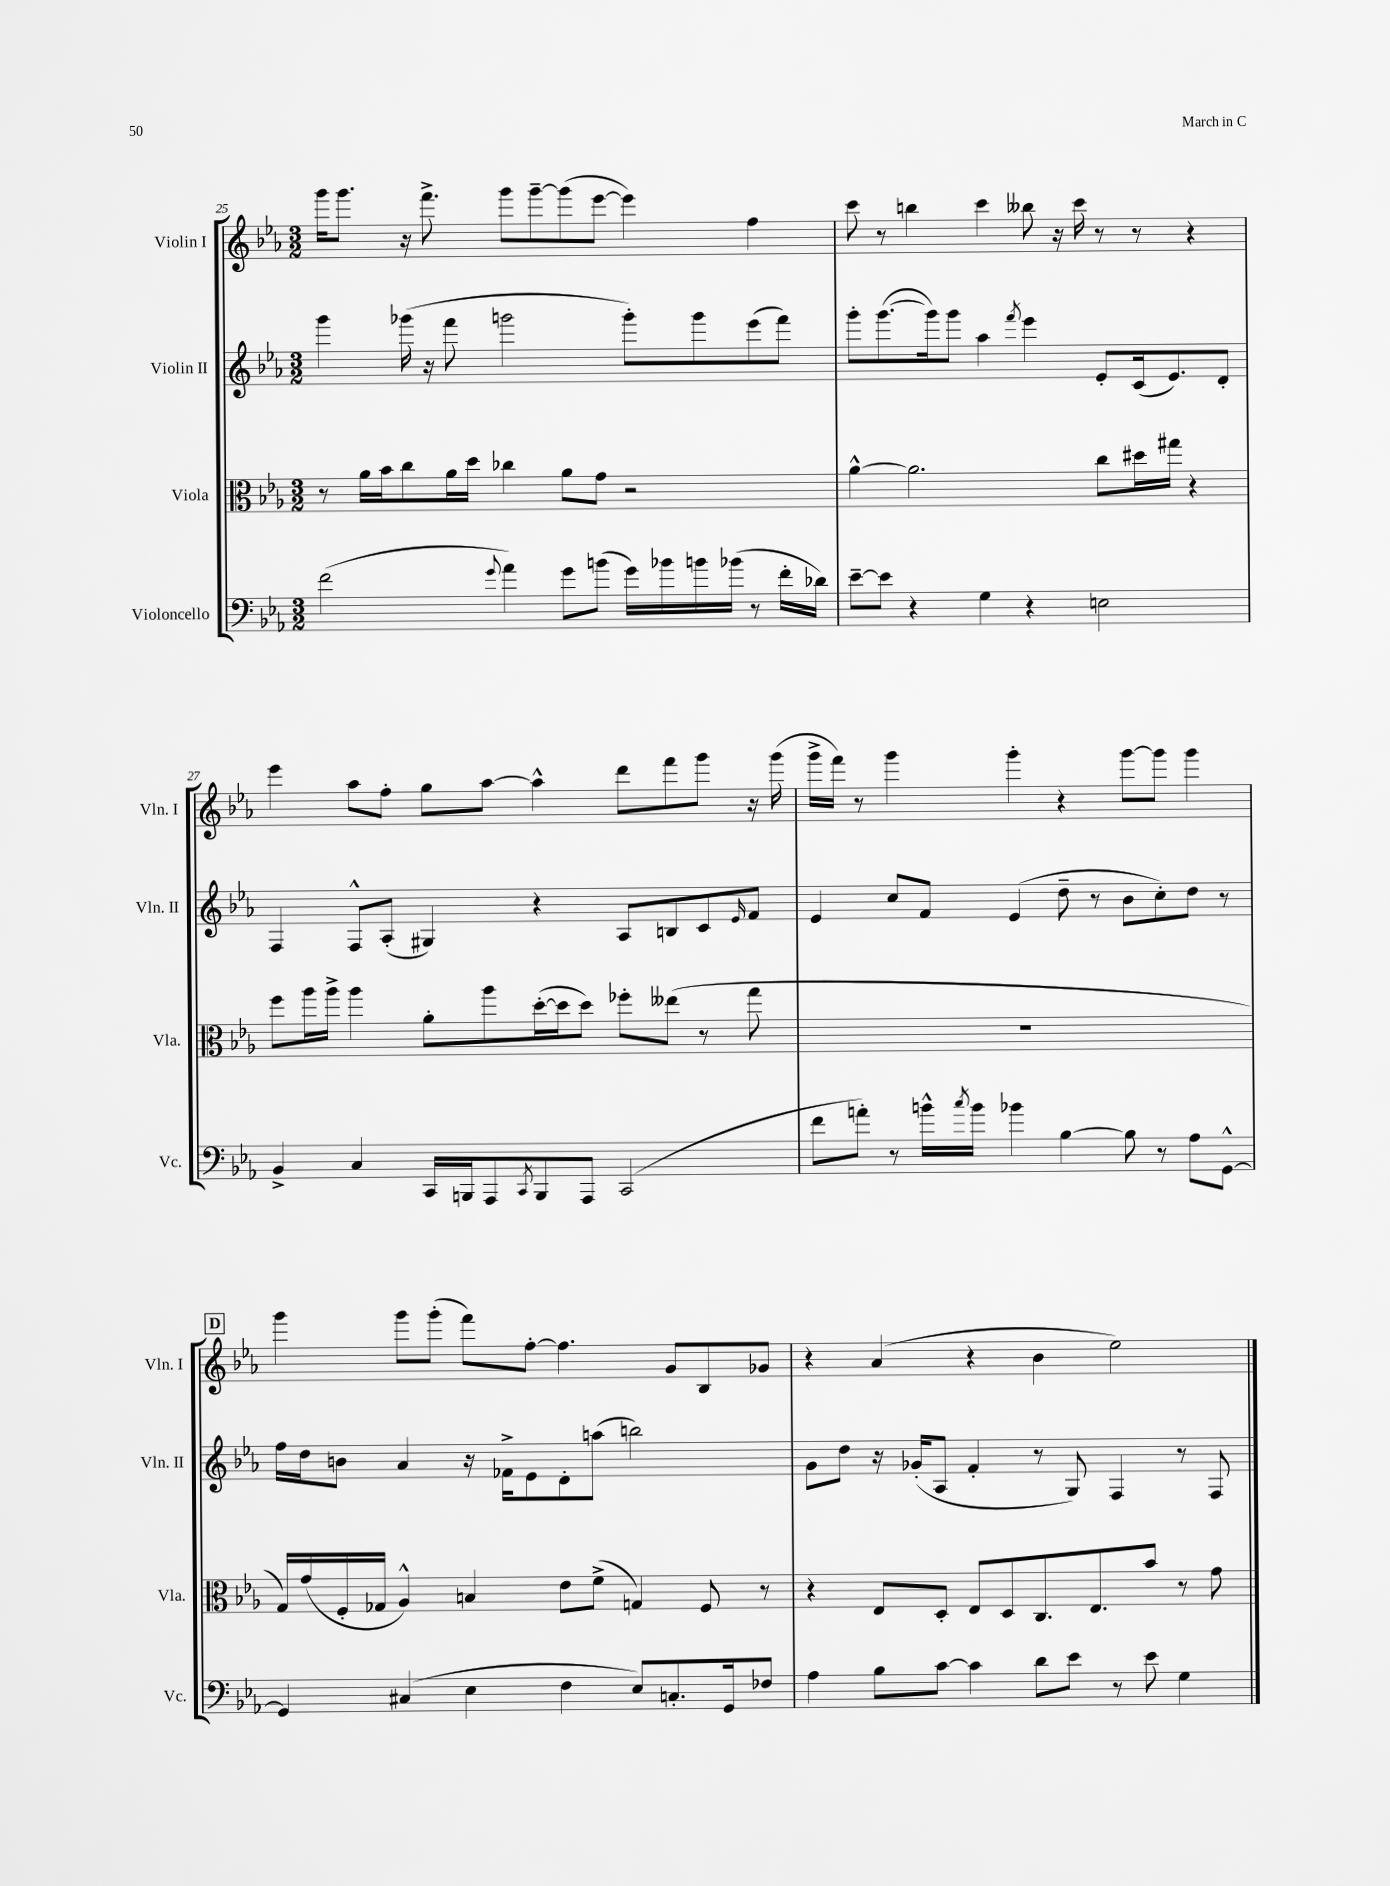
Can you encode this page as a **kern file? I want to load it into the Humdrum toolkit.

**kern	**kern	**kern	**kern
*staff4	*staff3	*staff2	*staff1
*clefF4	*clefC3	*clefG2	*clefG2
*k[b-e-a-]	*k[b-e-a-]	*k[b-e-a-]	*k[b-e-a-]
*M3/2	*M3/2	*M3/2	*M3/2
(2f\	8r	4ggg\	16ggg\LK
.	.	.	8.ggg\J
.	16a-\LL	.	.
.	16b-\J	.	.
.	8cc\	(16ggg-\	16r
.	.	16r	8.fff^\
.	16a-\L	8fff\	.
.	16dd\JJ	.	.
8qqg/	.	.	.
4a-\)	4cc-\	2ggg\	8ggg\L
.	.	.	[8ggg~\
8g\L	8a-\L	.	(8ggg\]
(8b\J	8g\J	.	[8eee-\J
16g\LL)	2r	8ggg'\L)	4eee-\])
16b-\	.	.	.
16b\	.	8ggg\	.
(16b-\JJ	.	.	.
8r	.	(8eee-\	4ff\
16f'\LL	.	8fff\J)	.
16d-\JJ)	.	.	.
=	=	=	=
[8e-~\L	[4a-^^\	8ggg'\L	8ccc\
8e-\]J	.	([8.ggg\	8r
4r	2.a-\]	.	4bb\
.	.	16ggg\]k)	.
.	.	8ggg\J	.
4G\	.	4aa-\	4ccc\
.	.	8qfff/	.
4r	.	4eee-\	8bb--\
.	.	.	16r
.	.	.	16ccc\
2E\	8cc\L	8e-'/L	8r
.	16dd#\L	(16c/k	8r
.	16gg#\JJ	8.e-/)	.
.	4r	.	4r
.	.	8d'/J	.
=	=	=	=
4BB-^/	8ff\L	4F/	4eee-\
.	16aa-\L	.	.
.	16aa-^\JJ	.	.
4C/	4aa-\	8F^^/L	8aa-\L
.	.	(8A-'/J	8ff'\J
16CC/LL	8a-'\L	4G#/)	8gg\L
16BBB/J	.	.	.
8AAA-/	8aa-\	.	[8aa-\J
8qCC/	.	.	.
8BBB/	([16dd'\L	4r	4aa-^^\]
.	16dd\]J	.	.
8AAA-/J	8dd\J)	.	.
(2CC/	8ff-'\L	8A-/L	8ddd\L
.	(8ee--\J	8B/	8fff\
.	8r	8c/	8ggg\J
.	.	16qqe-/	.
.	8gg\	8f/J	16r
.	.	.	(16ggg\
=	=	=	=
8f\L	1.r	4e-/	16ggg^\LL
.	.	.	16fff\JJ)
8a'\J)	.	.	8r
8r	.	8cc/L	4ggg\
16b^^\LL	.	8f/J	.
8qcc/	.	.	.
16b\JJ	.	.	.
4b-\	.	(4e-/	4ggg'\
[4B-\	.	8dd~\	4r
.	.	8r	.
8B-\]	.	8b-\L	[8ggg\L
8r	.	8cc'\)	8ggg\]J
8A-\L	.	8dd\J	4ggg\
[8GG^^\J	.	8r	.
=	=	=	=
4GG/]	16G/LL)	16ff\LL	4ggg\
.	(16g/	16dd\J	.
.	16F'/	8b\J	.
.	16G-/JJ	.	.
(4C#/	4A-^^/)	4a-/	8ggg\L
.	.	.	(8ggg'\J
4E-\	4B/	16r	8fff\L)
.	.	16f-^\LK	.
.	.	8e-\	[8ff'\J
4F\	8e-\L	8d'\	4.ff\]
.	(8f^\J	(8aa\J	.
8E-/L)	4G/)	2bb\)	.
8.C'/	.	.	8g/L
.	8F/	.	8B-/
16GG/k	.	.	.
8F-/J	8r	.	8g-/J
=	=	=	=
4A-\	4r	8g\L	4r
.	.	8dd\J	.
8B-\L	8E-/L	16r	(4a-/
.	.	(16g-'/LK	.
[8c\J	8D'/J	8A-/J	.
4c\]	8E-/L	4f'/	4r
.	8D/	.	.
8d\L	8.C/	8r	4b-\
8e-\J	.	8G/)	.
.	8.E-/	.	.
8r	.	4F/	2ee-\)
8e-\	8b-/J	.	.
4G\	8r	8r	.
.	8g\	8F/	.
==	==	==	==
*-	*-	*-	*-
